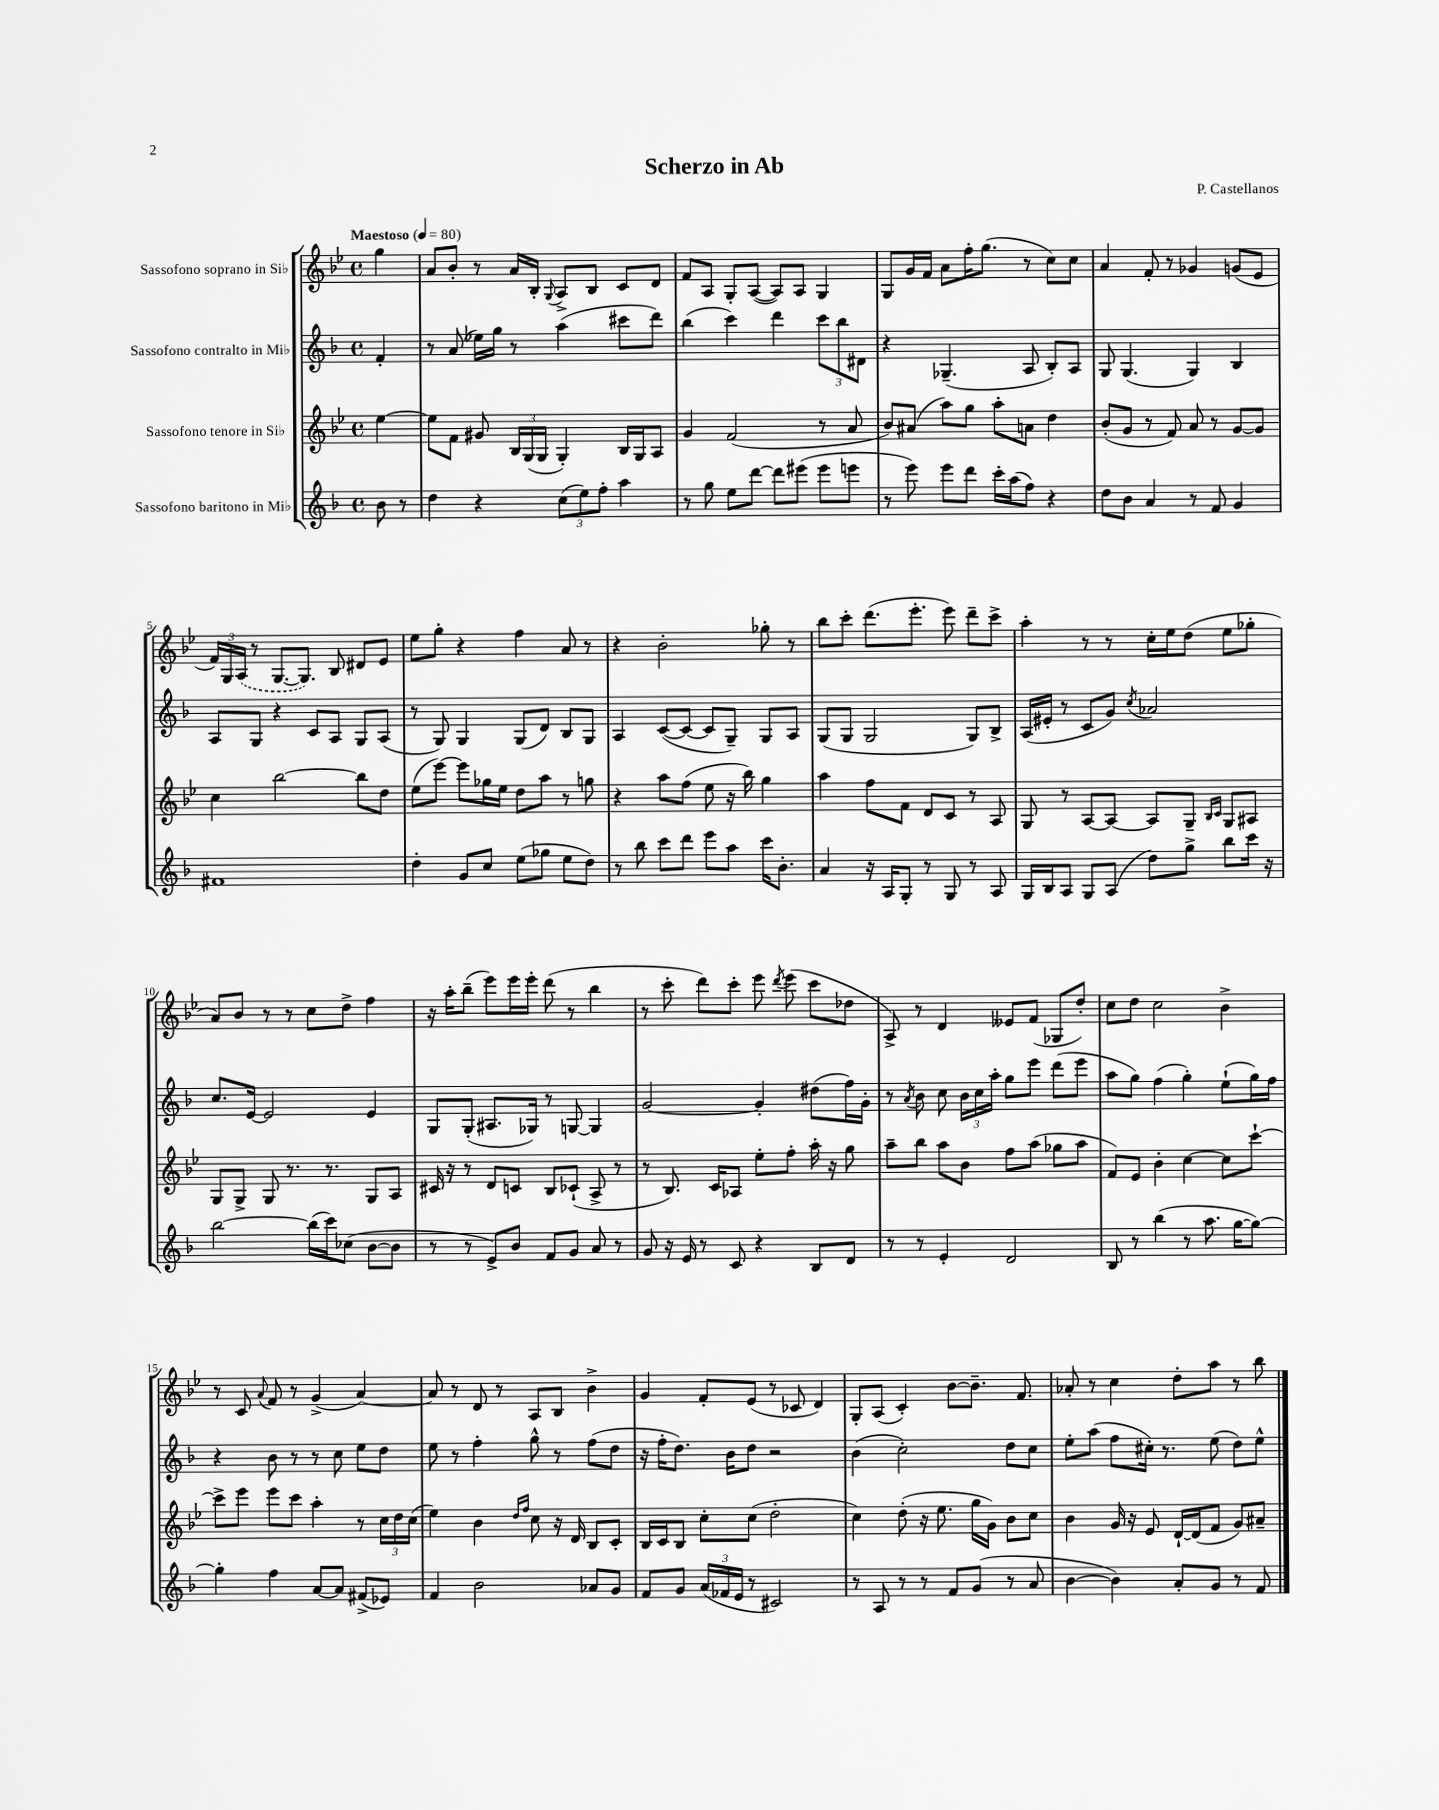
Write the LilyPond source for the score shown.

\header { title = "Scherzo in Ab" composer = "P. Castellanos" }
<<
\new StaffGroup <<
\new Staff = "s0" \with { instrumentName = "Sassofono soprano in Sib" } {
    \clef treble \key bes \major \defaultTimeSignature \time 4/4 \partial 4 \tempo "Maestoso" 4 = 80
    \autoBeamOff g''4 |
    a'8[ bes'8]-. r8 a'16[ bes16]-. \appoggiatura { g8 } a8[-> bes8] c'8[ d'8] |
    f'8[ a8] g8[-. a8]~( a8[) a8] g4 |
    g8[ g'16 f'16] a'8[ f''16-. g''8.]( r8 c''8[) c''8] |
    a'4 f'8-. r8 ges'4 g'8[( ees'8] |
    \tuplet 3/2 { f'16[) g16 \once \slurDashed a16]( } r8 g8.[~ g8.]) bes8 dis'8[ ees'8] |
    ees''8[ g''8]-. r4 f''4 a'8 r8 |
    r4 bes'2-. ges''8-. r8 |
    bes''8[ c'''8]-. d'''8.[( ees'''8.]-. ees'''8) d'''8[-- c'''8]-> |
    a''4-. r8 r8 c''16[-. ees''16 d''8]( ees''8[ ges''8]-. |
    a'8[) bes'8] r8 r8 c''8[ d''8]-> f''4 |
    r16 a''16[-. bes''8]--( ees'''8[) ees'''16 ees'''16]-. d'''8( r8 bes''4 |
    r8 c'''8-. d'''8[) c'''8]-. ees'''8 \acciaccatura { d'''8 } ees'''8( c'''8[ des''8] |
    a8->) r8 d'4 eeses'8[ f'8]( ges8[ d''8]-.) |
    c''8[ d''8] c''2 bes'4-> |
    r8 c'8 \appoggiatura { a'8 } f'8 r8 g'4->( a'4~) |
    a'8 r8 d'8 r8 a8[ bes8] bes'4-> |
    g'4 f'8[-. ees'8]( r8 ces'8 d'4) |
    g8[-. a8]( c'4-.) bes'8[~ bes'8.]-- f'8. |
    aes'8-. r8 c''4 d''8[-. a''8] r8 bes''8 \bar "|." |
}
\new Staff = "s1" \with { instrumentName = "Sassofono contralto in Mib" } {
    \clef treble \key f \major \defaultTimeSignature \time 4/4 \partial 4
    \autoBeamOff f'4-. |
    r8 a'8( ees''16[) g''16] r8 a''4( cis'''8[ d'''8]) |
    bes''4( c'''4) d'''4 \tuplet 3/2 { c'''8[ bes''8 dis'8] } |
    r4 ges4.--( a8 bes8[-.) a8] |
    g8 g4.( g4) bes4 |
    a8[ g8] r4 c'8[ a8] g8[ a8]( |
    r8 g8) g4 g8[( d'8]) bes8[ g8] |
    a4 c'8[~( c'8]~ c'8[ g8]--) g8[ a8] |
    g8[( g8] g2 g8[) bes8]-> |
    a16[( eis'16]-. r8 c'8[ g'8]) \acciaccatura { c''8 } aes'2 |
    c''8.[ e'16]~ e'2 e'4 |
    g8[ g8]-.( ais8.[ ges16]) r8 g8~ g4 |
    g'2~ g'4-. dis''8[( f''16) g'16]-. |
    r8 \acciaccatura { a'8 } bes'8 c''8 \tuplet 3/2 { bes'16[ c''16 a''16]-. } g''8[ e'''8] d'''8[( e'''8] |
    a''8[ g''8]) f''4( g''4-.) e''8[-!( g''16) f''16] |
    r4 bes'8 r8 r8 c''8 e''8[ d''8] |
    e''8 r8 f''4-. g''8-^ r8 f''8[( d''8] |
    r16 f''16[-. d''8.]) bes'16[ d''8] r2 |
    bes'4( c''2-.) d''8[ c''8] |
    e''8[-. a''8]( f''8[ cis''16]-.) r8. e''8( d''8[) e''8]-^ \bar "|." |
}
\new Staff = "s2" \with { instrumentName = "Sassofono tenore in Sib" } {
    \clef treble \key bes \major \defaultTimeSignature \time 4/4 \partial 4
    \autoBeamOff ees''4~ |
    ees''8[ f'8] gis'8 \tuplet 3/2 { bes16[ g16( g16] } g4-.) bes16[ g16 a8] |
    g'4 f'2( r8 a'8 |
    bes'8[) ais'8]( a''8[) g''8] a''8[-. a'8] d''4 |
    bes'8[-.( g'8] r8 f'8) a'8 r8 g'8[~ g'8] |
    c''4 bes''2~ bes''8[ d''8] |
    ees''8[( ees'''8]~) ees'''8[ ges''16 ees''16] d''8[ a''8] r8 g''8 |
    r4 a''8[ f''8]( ees''8 r16 bes''16) g''4 |
    a''4 f''8[ f'8] d'8[ c'8] r8 a8 |
    g8 r8 a8[~ a8]~ a8[ g8]-- \grace { bes16[ c'16] } g8[ ais8] |
    g8[ g8]-> g8 r8. r8. g8[ a8] |
    cis'16 r16 r8 d'8[ c'8] bes8[ ces'8]-!( a8-> r8 |
    r8 bes8.) c'16[ aes8] ees''8[-. f''8]-. a''16-. r16 g''8 |
    a''8[-- bes''8] a''8[ bes'8] f''8[ a''8]( ges''8[ a''8] |
    f'8[) ees'8] bes'4-. c''4~ c''8[ c'''8]~-! |
    c'''8[-> ees'''8] ees'''8[ c'''8] a''4-. r8 \tuplet 3/2 { c''16[ d''16 c''16]( } |
    ees''4) bes'4 \grace { d''16[ f''16] } c''8 r16 d'16 bes8[ c'8]-. |
    bes16[ c'16 bes8] c''8[-. c''8]( d''2-. |
    c''4) d''8-.( r16 ees''8. g''16[ g'16]) bes'8[ c''8] |
    bes'4 g'16 r16 ees'8 d'16[~-! d'16( f'8] g'8[) ais'8]-- \bar "|." |
}
\new Staff = "s3" \with { instrumentName = "Sassofono baritono in Mib" } {
    \clef treble \key f \major \defaultTimeSignature \time 4/4 \partial 4
    \autoBeamOff bes'8 r8 |
    d''4 r4 \tuplet 3/2 { c''8[( e''8) f''8]-. } a''4 |
    r8 g''8 e''8[ d'''8]~ d'''8[ eis'''8]( eis'''8[ e'''8] |
    r8 e'''8) e'''8[ d'''8] c'''16[-. a''16( f''8]) r4 |
    d''8[ bes'8] a'4 r8 f'8 g'4 |
    fis'1 |
    d''4-. g'8[ c''8] e''8[( ges''8] e''8[ d''8]) |
    r8 bes''8 c'''8[ d'''8] e'''8[ a''8] c'''16[ bes'8.]-. |
    a'4 r16 a16[ g8]-. r8 g8 r8 a8 |
    g16[ bes16 a8] g8[ a8]( d''8[) g''8]-> bes''8[ c'''16] r16 |
    bes''2~ bes''16[( c'''16) ces''8]( bes'8[~ bes'8] |
    r8 r8 e'8[->) bes'8] f'8[ g'8] a'8 r8 |
    g'8 r16 e'16 r8 c'8 r4 bes8[ d'8] |
    r8 r8 e'4-. d'2 |
    bes8 r8 bes''4( r8 a''8. g''16[~ g''8]~) |
    g''4-. f''4 a'8[~ a'8] fis'8[->( ees'8]) |
    f'4 bes'2 aes'8[ g'8] |
    f'8[ g'8] \tuplet 3/2 { a'16[( fes'16 e'16] } r8 cis'2) |
    r8 a8 r8 r8 f'8[ g'8]( r8 a'8 |
    bes'4~ bes'4) a'8[-. g'8] r8 f'8 \bar "|." |
}
>>
>>
